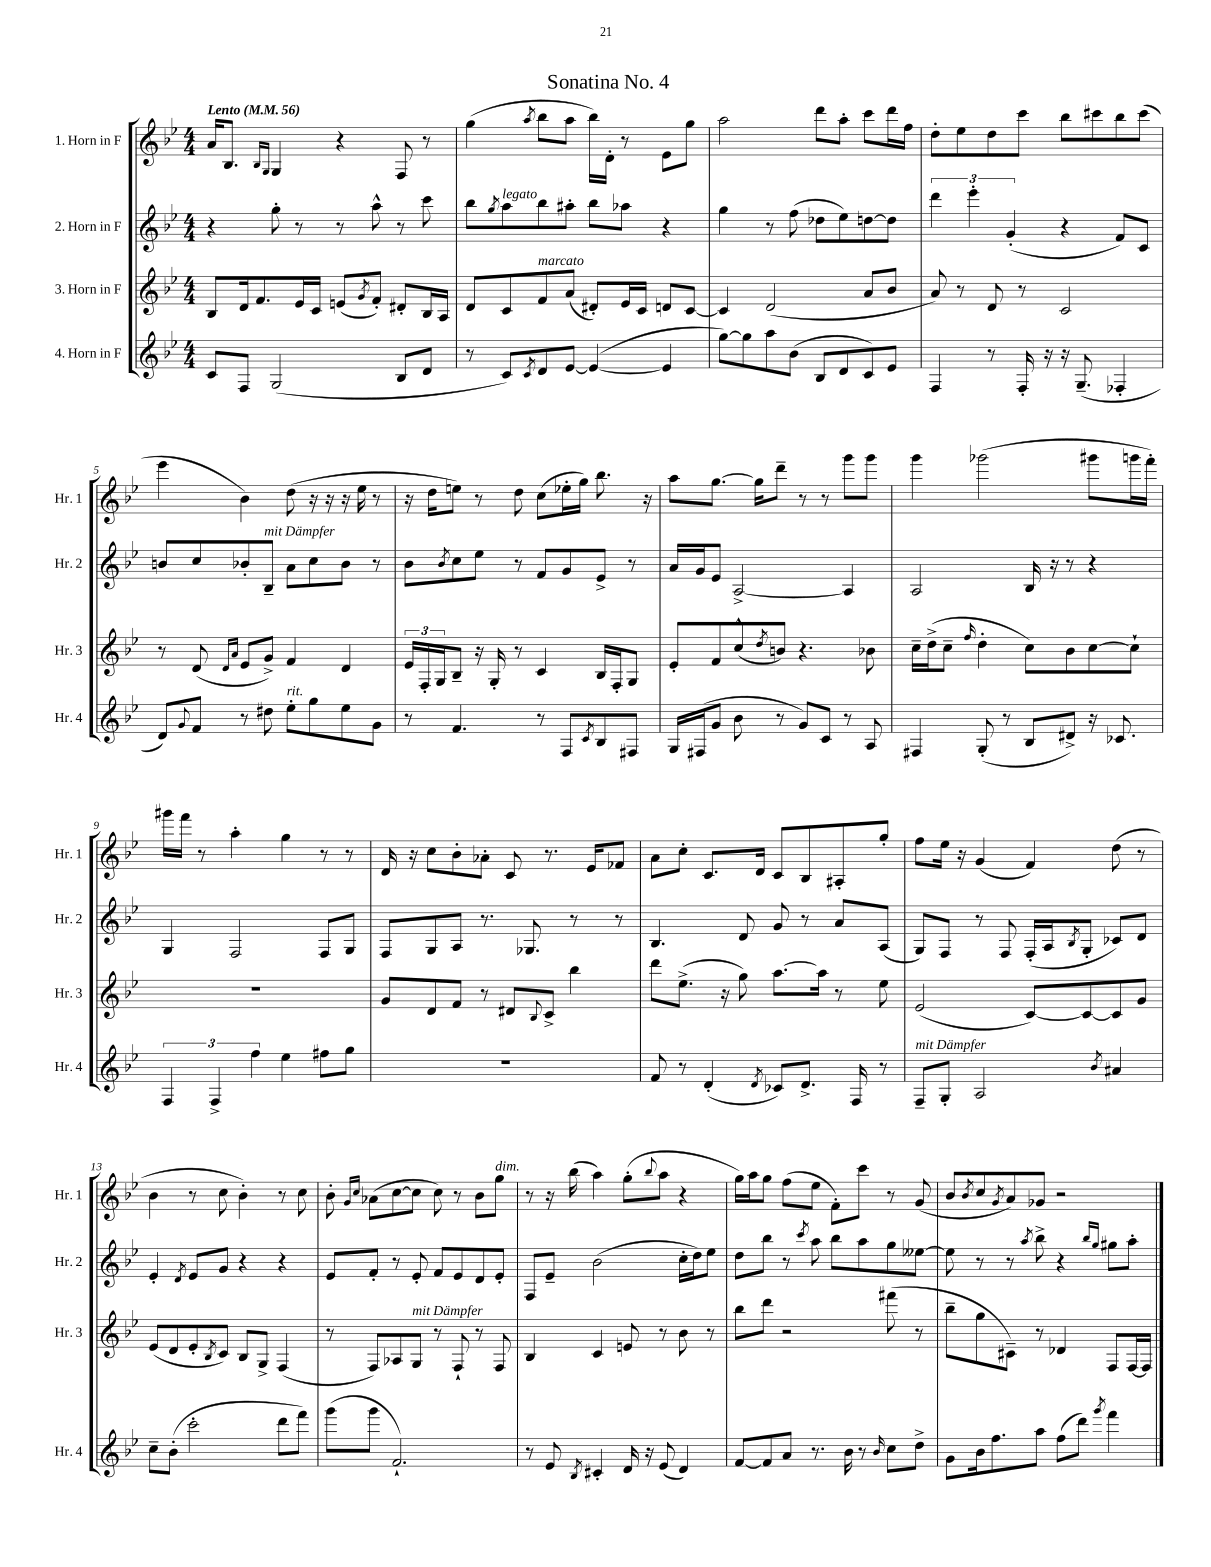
\header { title = "Sonatina No. 4" }
<<
\new StaffGroup <<
\new Staff = "s0" \with { instrumentName = "1. Horn in F" shortInstrumentName = "Hr. 1" } {
    \clef treble \key bes \major \numericTimeSignature \time 4/4 \tempo "Lento" 4 = 56
    a'16 bes8. \grace { bes16 g16 } g4 r4 f8 r8 |
    g''4( \acciaccatura { a''8 } bes''8 a''8 bes''16) d'16-. r8 ees'8 g''8 |
    a''2 d'''8 a''8-. c'''8 d'''16 f''16 |
    d''8-. ees''8 d''8 c'''8 bes''8 cis'''8 bes''8 cis'''8( |
    ees'''4 bes'4) d''8( r16 r16 r16 ees''16 r8 |
    r16 d''16 e''8) r8 d''8 c''8( ees''16-. g''16) bes''8. r16 |
    a''8 g''8.~ g''16 d'''8-- r8 r8 g'''8 g'''8 |
    g'''4 ges'''2( gis'''8 g'''16 f'''16-.) |
    gis'''16 f'''16 r8 a''4-. g''4 r8 r8 |
    d'16 r16 c''8 bes'8-. aes'8-. c'8 r8. ees'16 fes'8 |
    a'8 c''8-. c'8. d'16 c'8 bes8 ais8-. g''8-. |
    f''8 ees''16 r16 g'4( f'4) d''8( r8 |
    bes'4 r8 c''8 bes'4-.) r8 c''8 |
    bes'8-. \grace { g'16 c''16 } aes'8( c''8~ c''8 c''8) r8 bes'8 g''8^\markup { \italic "dim." } |
    r8 r16 bes''16( a''4) g''8-.( \appoggiatura { bes''8 } a''8 r4 |
    g''16) a''16 g''8 f''8( ees''8 f'8-.) c'''8 r8 g'8( |
    bes'8 \acciaccatura { bes'8 } c''8 \acciaccatura { g'8 } a'8) ges'8 r2 \bar "|." |
}
\new Staff = "s1" \with { instrumentName = "2. Horn in F" shortInstrumentName = "Hr. 2" } {
    \clef treble \key bes \major \numericTimeSignature \time 4/4
    r4 g''8-. r8 r8 a''8-^ r8 c'''8 |
    bes''8 \acciaccatura { g''8 } a''8^\markup { \italic "legato" } bes''8 ais''8-. bes''8 aes''8 r4 |
    g''4 r8 f''8( des''8 ees''8) d''8~ d''8 |
    \tuplet 3/2 { d'''4 ees'''4-. g'4-.( } r4 f'8) c'8 |
    b'8 c''8 bes'8-. bes8--^\markup { \italic "mit Dämpfer" } a'8 c''8 bes'8 r8 |
    bes'8 \acciaccatura { bes'8 } c''8 ees''8 r8 f'8 g'8 ees'8-> r8 |
    a'16 g'16 ees'8 a2~-> a4 |
    a2 bes16 r16 r8 r4 |
    g4 f2 f8 g8 |
    f8 g8 a8 r8. ges8. r8 r8 |
    bes4. d'8 g'8 r8 a'8 a8( |
    g8) f8 r8 f8 f16-.( a16 \acciaccatura { bes8 } g8-. ces'8) d'8 |
    ees'4-. \acciaccatura { d'8 } ees'8 g'8 r4 r4 |
    ees'8 f'8-. r8 ees'8-. f'8 ees'8 d'8 ees'8-. |
    f8 ees'8-- bes'2( c''16-. d''16) ees''8 |
    d''8 bes''8 r8 \acciaccatura { c'''8 } a''8 bes''8 a''8 g''8 eeses''8~ |
    eeses''8 r8 r8 \acciaccatura { a''8 } bes''8-> r4 \grace { bes''16 g''16 } gis''8 a''8-. \bar "|." |
}
\new Staff = "s2" \with { instrumentName = "3. Horn in F" shortInstrumentName = "Hr. 3" } {
    \clef treble \key bes \major \numericTimeSignature \time 4/4
    bes8 d'16 f'8. ees'16 c'16 e'8( \acciaccatura { g'8 } f'8-.) dis'8-. bes16 a16 |
    d'8 c'8 f'8^\markup { \italic "marcato" } a'8( dis'8-.) ees'16 c'16 d'8 c'8~ |
    c'4 d'2( a'8 bes'8 |
    a'8) r8 d'8 r8 c'2 |
    r8 d'8( \grace { d'16 a'16 } ees'8 g'8->) f'4 d'4 |
    \tuplet 3/2 { ees'16 f16-. g16 } bes8-- r16 g16-. r8 c'4 bes16 f16-. g8 |
    ees'8-. f'8 c''8-^( \acciaccatura { d''8 } b'8) r4. bes'8 |
    c''16-- d''16->( c''8-- \grace { f''16 } d''4-. c''8) bes'8 c''8~ c''8-! |
    R1 |
    g'8 d'8 f'8 r8 dis'8 \appoggiatura { bes8 } c'8-> bes''4 |
    d'''8 ees''8.->( r16 g''8) a''8.~ a''16 r8 ees''8 |
    ees'2( c'8~) c'8~ c'8 g'8 |
    ees'8( d'8 ees'8-. \acciaccatura { bes8 } c'8) bes8 g8-> f4( |
    r8 f8) aes8 g8^\markup { \italic "mit Dämpfer" } r8 f8-! r8 f8 |
    bes4 c'4 e'8 r8 bes'8 r8 |
    bes''8 d'''8 r2 fis'''8( r8 |
    bes''8-- g''8 cis'8--) r8 des'4 f8 f16~ f16 \bar "|." |
}
\new Staff = "s3" \with { instrumentName = "4. Horn in F" shortInstrumentName = "Hr. 4" } {
    \clef treble \key bes \major \numericTimeSignature \time 4/4
    c'8 f8 g2( bes8 d'8 |
    r8 c'8) \acciaccatura { c'8 } d'8 ees'8~ ees'4~( ees'4 |
    g''8~) g''8 a''8 bes'8( bes8 d'8 c'8) ees'8 |
    f4 r8 f16-. r16 r16 g8.--( fes4-. |
    d'8) \appoggiatura { g'8 } f'8 r8 dis''8 ees''8-.^\markup { \italic "rit." } g''8 ees''8 g'8 |
    r8 f'4. r8 f8 \acciaccatura { c'8 } bes8 fis8 |
    g16 fis16( g'8 bes'8 r8 g'8) c'8 r8 a8 |
    fis4 g8-.( r8 bes8 dis'8->) r16 ces'8. |
    \tuplet 3/2 { f4 f4-> f''4 } ees''4 fis''8 g''8 |
    R1 |
    f'8 r8 d'4-.( \acciaccatura { d'8 } ces'8) d'8.-> f16 r8 |
    f8--^\markup { \italic "mit Dämpfer" } g8-. a2 \acciaccatura { bes'8 } ais'4 |
    c''8-- bes'8-.( c'''2-. d'''8 f'''8) |
    g'''8( g'''8 f'2.-!) |
    r8 ees'8 \acciaccatura { bes8 } cis'4-. d'16 r16 ees'8( d'4) |
    f'8~ f'8 a'8 r8. bes'16 r8 \grace { bes'16 } c''8 d''8-> |
    g'8 bes'16 f''8. a''8 f''8( d'''8) \acciaccatura { g'''8 } f'''4 \bar "|." |
}
>>
>>
